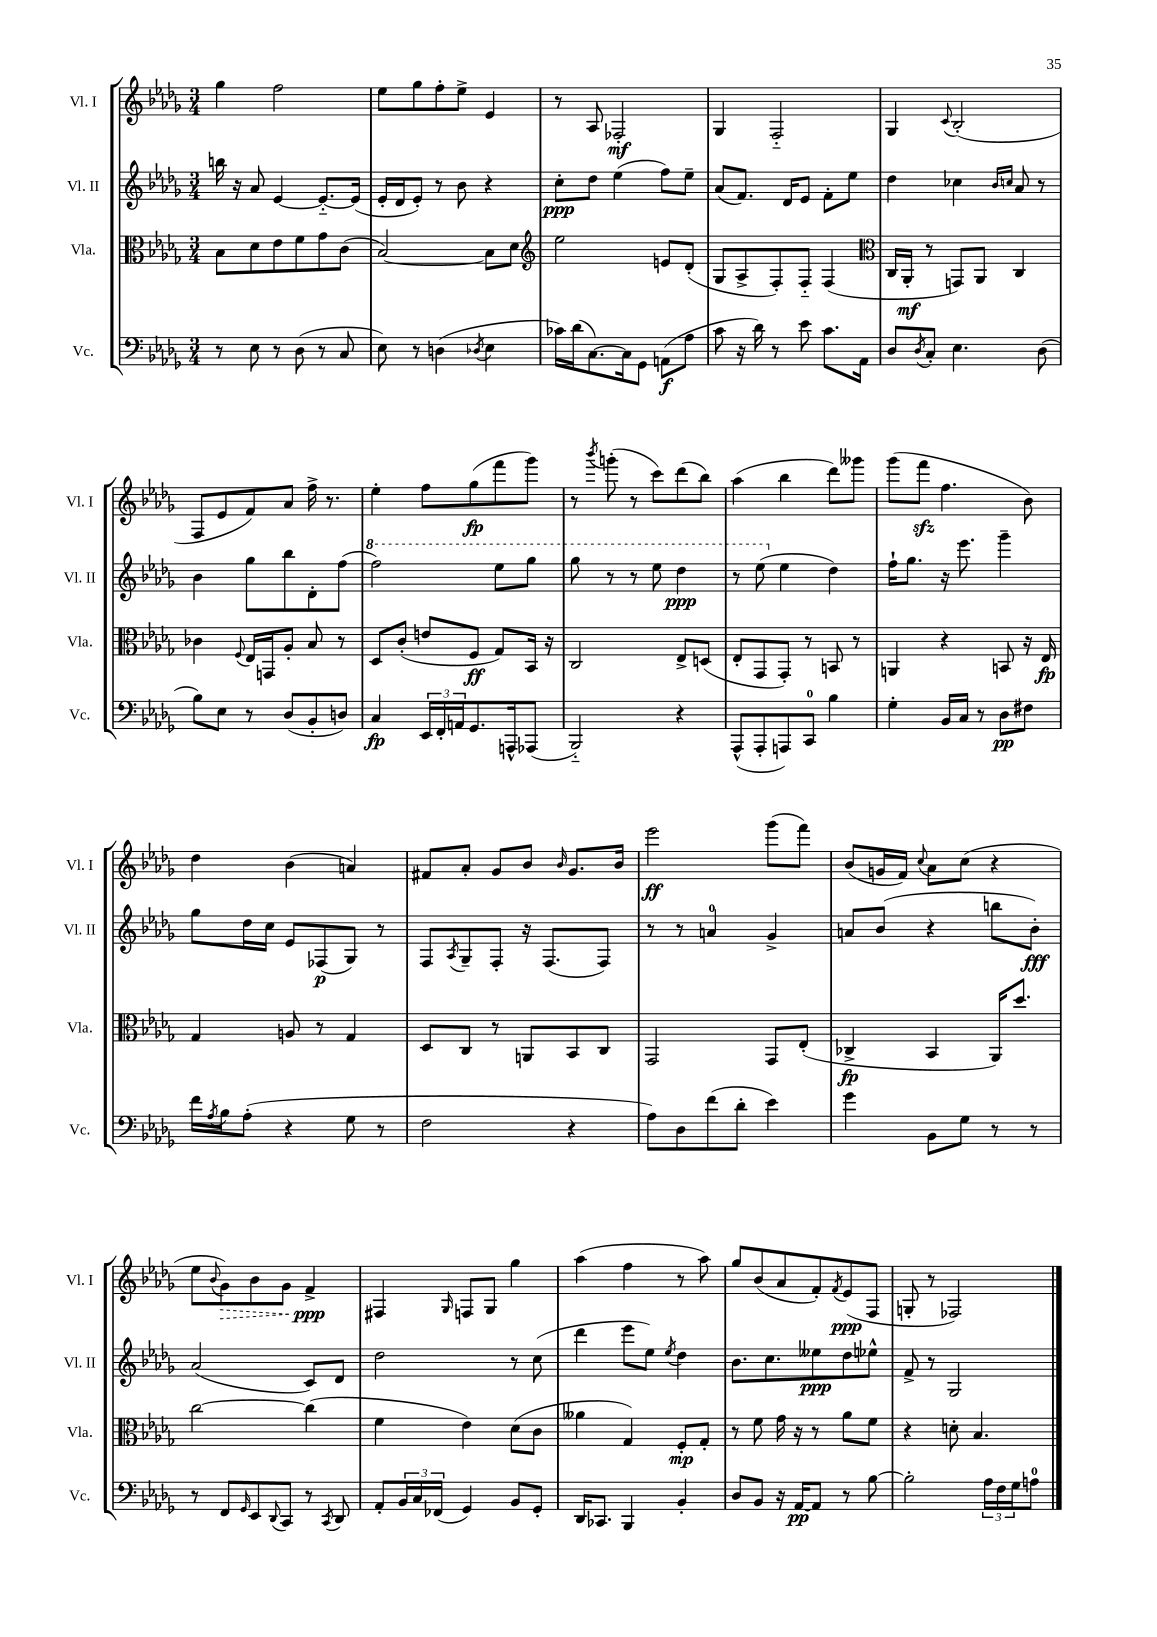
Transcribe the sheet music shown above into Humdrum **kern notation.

**kern	**kern	**kern	**kern
*staff4	*staff3	*staff2	*staff1
*clefF4	*clefC3	*clefG2	*clefG2
*k[b-e-a-d-g-]	*k[b-e-a-d-g-]	*k[b-e-a-d-g-]	*k[b-e-a-d-g-]
*M3/4	*M3/4	*M3/4	*M3/4
8r	8B-	16bb	4gg-
.	.	16r	.
8E-	8d-	8a-	.
8r	8e-	[4e-	2ff
(8D-	8f	.	.
8r	8g-	8.e-'~_	.
8C	(8c	.	.
.	.	(16e-]	.
=	=	=	=
8E-)	[2B-)	16e-'	8ee-
.	.	16d-	.
8r	.	8e-')	8gg-
(4D	.	8r	8ff'
.	.	8b-	8ee-^
8qD-	.	.	.
4E-	8B-]	4r	4e-
.	8d-	.	.
=	=	=	=
*	*clefG2	*	*
16c-)	2ee-	8cc'	8r
(16d-	.	.	.
[8.C)	.	8dd-	8A-
.	.	(4ee-	2F-'
16C]	.	.	.
8GG-	.	.	.
(8AA	8e	8ff)	.
8A-	(8d-'	8ee-~	.
=	=	=	=
8c	8G-	(8a-	4G-
16r	8A-^	8.f)	.
16d-)	.	.	.
8r	8F')	.	2F'~
.	.	16d-	.
8e-	8F'~	8e-	.
8.c	(4F	8f'	.
.	.	8ee-	.
16AA-	.	.	.
=	=	=	=
*	*clefC3	*	*
8D-	16C	4dd-	4G-
.	16AA-'	.	.
8qD-	.	.	.
8C'	8r	.	.
.	.	.	8qqc
4.E-	8GG)	4cc-	(2B-'
.	8AA-	.	.
.	.	16qqb-	.
.	.	16qqcc	.
.	4C	8a-	.
(8D-	.	8r	.
=	=	=	=
8B-)	4c-	4b-	8F
8E-	.	.	8e-
.	8qqF	.	.
8r	16E-	8gg-	8f)
.	16GG	.	.
(8D-	8A-'	8bb-	8a-
8BB-'	8B-	8d-'	16ff^
.	.	.	8.r
8D)	8r	(8ff	.
=	=	=	=
4C	8D-	2fff)	4ee-'
.	(8c'	.	.
24EE-	8e	.	8ff
24FF'	.	.	.
24AA	.	.	.
8.GG-	8F	.	(8gg-
.	8G-)	8eee-	8fff
16AAA^^	.	.	.
(8AAA-	16BB-	8ggg-	8ggg-)
.	16r	.	.
=	=	=	=
2BBB-'~)	2C	8ggg-	8r
.	.	.	8qbbb-
.	.	8r	(8ggg'
.	.	8r	8r
.	.	8eee-	8ccc)
4r	8E-^	4ddd-	(8ddd-
.	(8D	.	8bb-)
=	=	=	=
(8AAA-^^	8E-'	8r	(4aa-
8AAA-'	8GG-	(8eee-	.
8AAA)	8GG-')	4ee-	4bb-
8CC	8r	.	.
4B-	8BB	4dd-)	8ddd-)
.	8r	.	8ggg--
=	=	=	=
4G-'	4AA	16ff`	(8ggg-
.	.	8.gg-	.
.	.	.	8fff
16BB-	4r	16r	4.ff
16C	.	8.eee-	.
8r	.	.	.
8D-	8BB	4ggg-~	.
8F#	16r	.	8b-)
.	16E-	.	.
=	=	=	=
16f	4G-	8gg-	4dd-
8qA-	.	.	.
16B-	.	.	.
(8A-'	.	16dd-	.
.	.	16cc	.
4r	8A	8e-	(4b-
.	8r	(8F-	.
8G-	4G-	8G-)	4a)
8r	.	8r	.
=	=	=	=
2F	8D-	8F	8f#
.	.	8qA-	.
.	8C	8G-~	8a-'
.	8r	8F'	8g-
.	8AA	16r	8b-
.	.	(8.F	.
.	.	.	16qqb-
4r	8BB-	.	8.g-
.	8C	8F)	.
.	.	.	16b-
=	=	=	=
8A-)	2GG-	8r	2eee-
8D-	.	8r	.
(8f	.	4a	.
8d-'	.	.	.
4e-)	8GG-	4g-^	(8ggg-
.	(8E-'	.	8fff)
=	=	=	=
4g-	4C-^	8a	(8b-
.	.	(8b-	16g
.	.	.	16f)
.	.	.	8qqcc
8BB-	4BB-	4r	8a-
8G-	.	.	(8cc
8r	16AA-)	8bb	4r
.	8.dd-	.	.
8r	.	8b-')	.
=	=	=	=
8r	[2cc	(2a-	8ee-
.	.	.	8qqb-
8FF	.	.	8g-)
16qqGG-	.	.	.
8EE-	.	.	8b-
8qqDD-	.	.	.
8CC	.	.	8g-
8r	(4cc]	8c)	4f^
8qCC	.	.	.
8DD-	.	8d-	.
=	=	=	=
8AA-'	4f	2dd-	4F#
24BB-	.	.	.
24C	.	.	.
(24FF-	.	.	.
.	.	.	16qqG-
4GG-)	4e-)	.	8F
.	.	.	8G-
8BB-	(8d-	8r	4gg-
8GG-'	8c	(8cc	.
=	=	=	=
16DD-	4a--	4ddd-	(4aa-
8.CC-	.	.	.
4BBB-	4G-)	8eee-	4ff
.	.	8ee-)	.
.	.	8qee-	.
4BB-'	8F'	4dd-	8r
.	8G-'	.	8aa-)
=	=	=	=
8D-	8r	8.b-	8gg-
8BB-	8f	.	(8b-
.	.	8.cc	.
16r	16g-	.	8a-
[16AA-	16r	.	.
8AA-]	8r	8ee--	8f')
.	.	.	8qf
8r	8a-	8dd-	(8e-
[8B-	8f	8ee-^^	8F
=	=	=	=
2B-']	4r	8f^	8G'
.	.	8r	8r
.	8d'	2G-	2F-)
.	4.B-	.	.
24A-	.	.	.
24F	.	.	.
24G-	.	.	.
8A	.	.	.
==	==	==	==
*-	*-	*-	*-
